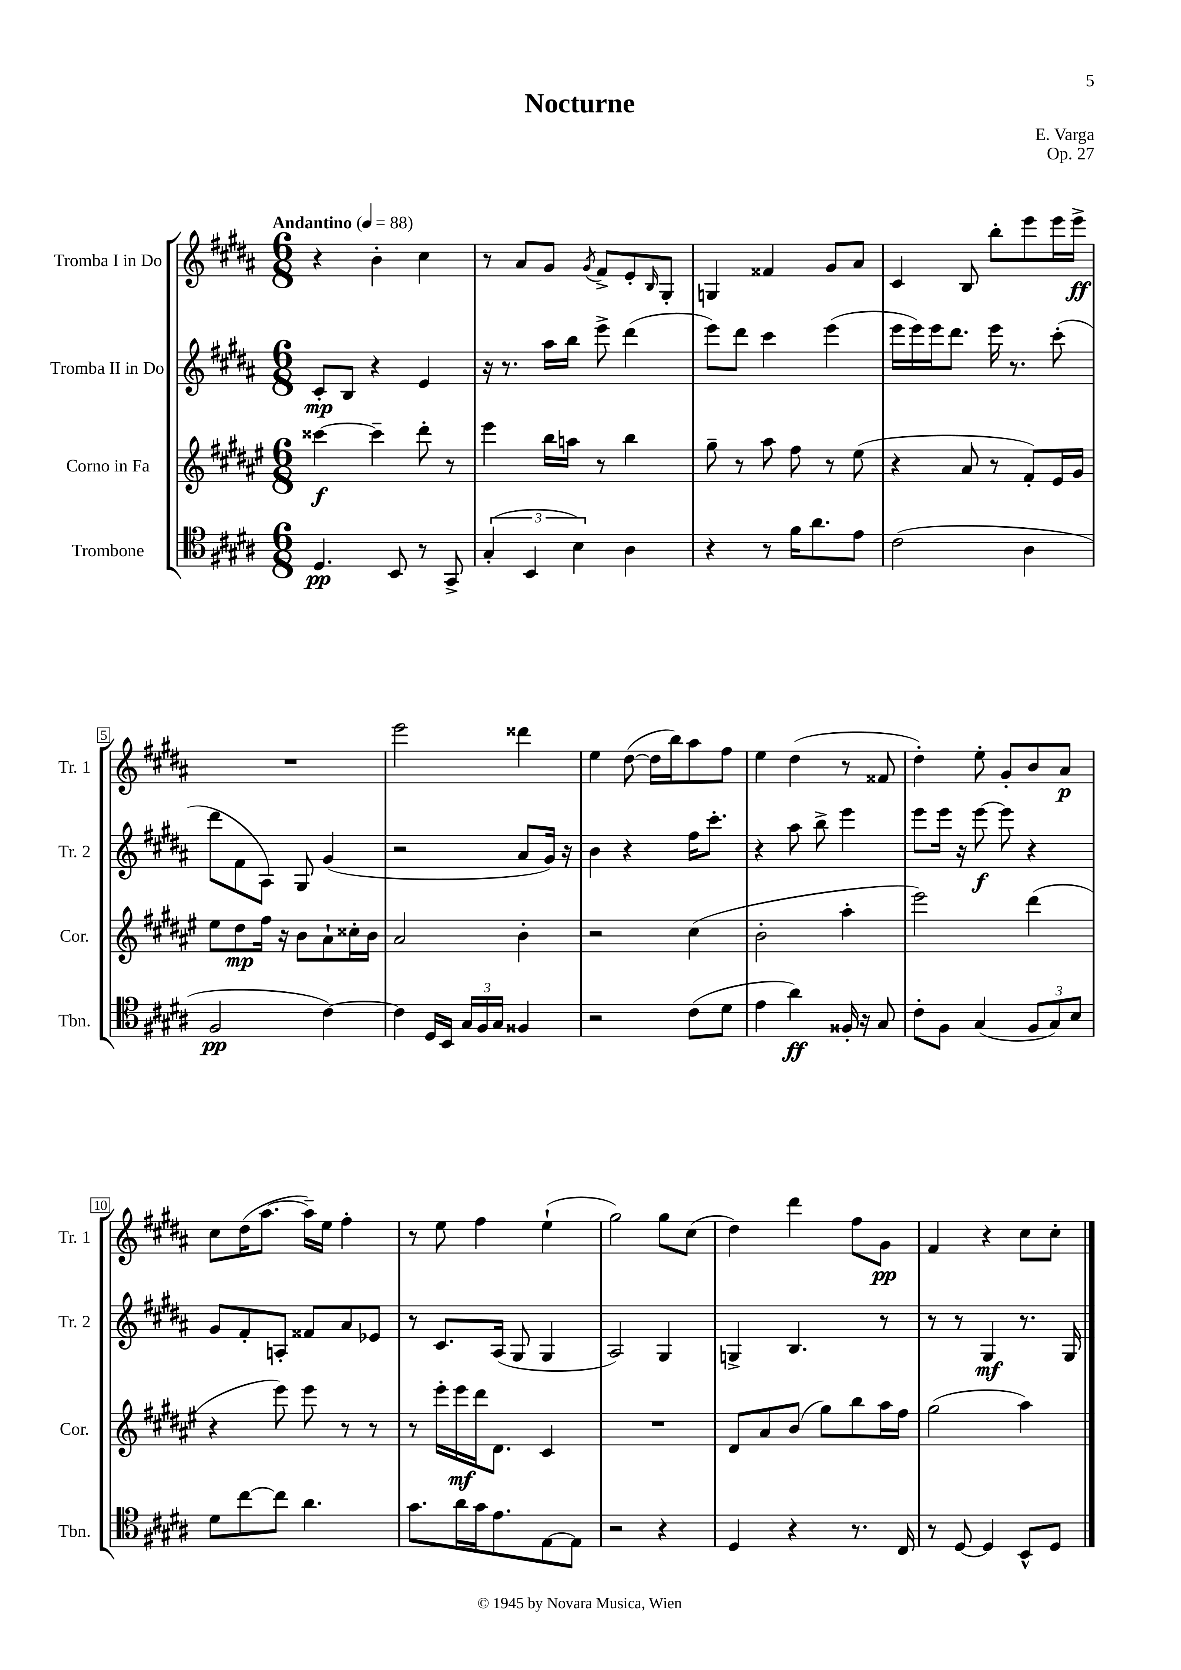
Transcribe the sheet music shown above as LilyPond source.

\header { title = "Nocturne" composer = "E. Varga" opus = "Op. 27" }
<<
\new StaffGroup <<
\new Staff = "s0" \with { instrumentName = "Tromba I in Do" shortInstrumentName = "Tr. 1" } {
    \clef treble \key b \major \numericTimeSignature \time 6/8 \tempo "Andantino" 4 = 88
    r4 b'4-. cis''4 |
    r8 ais'8 gis'8 \acciaccatura { gis'8 } fis'8-> e'8-. \grace { b16 } gis8-. |
    g4 fisis'4 gis'8 ais'8 |
    cis'4 b8 b''8-. e'''8 e'''16 e'''16->\ff |
    R2. |
    e'''2 disis'''4 |
    e''4 dis''8~( dis''16 b''16) ais''8 fis''8 |
    e''4 dis''4( r8 fisis'8 |
    dis''4-.) e''8-. gis'8-. b'8 ais'8\p |
    cis''8 dis''16( ais''8.~ ais''16--) e''16 fis''4-. |
    r8 e''8 fis''4 e''4-!( |
    gis''2) gis''8 cis''8( |
    dis''4) dis'''4 fis''8 gis'8\pp |
    fis'4 r4 cis''8 cis''8-. \bar "|." |
}
\new Staff = "s1" \with { instrumentName = "Tromba II in Do" shortInstrumentName = "Tr. 2" } {
    \clef treble \key b \major \numericTimeSignature \time 6/8
    cis'8-.\mp b8 r4 e'4 |
    r16 r8. ais''16 b''16 e'''8-> dis'''4( |
    e'''8) dis'''8 cis'''4 e'''4( |
    e'''16 e'''16) e'''16 dis'''8. e'''16 r8. cis'''8-.( |
    dis'''8 fis'8 ais8) gis8 gis'4( |
    r2 ais'8 gis'16) r16 |
    b'4 r4 fis''16 cis'''8.-. |
    r4 ais''8 b''8-> e'''4 |
    e'''8 e'''16 r16 e'''8~\f e'''8 r4 |
    gis'8 fis'8-. a8-. fisis'8 ais'8 ees'8 |
    r8 cis'8. ais16( gis8 gis4 |
    ais2) gis4 |
    g4-> b4. r8 |
    r8 r8 gis4\mf r8. gis16 \bar "|." |
}
\new Staff = "s2" \with { instrumentName = "Corno in Fa" shortInstrumentName = "Cor." } {
    \clef treble \key fis \major \numericTimeSignature \time 6/8
    cisis'''4~\f cisis'''4-- dis'''8-. r8 |
    eis'''4 b''16 a''16 r8 b''4 |
    gis''8-- r8 ais''8 fis''8 r8 eis''8( |
    r4 ais'8 r8 fis'8-.) eis'16 gis'16 |
    eis''8 dis''8\mp fis''16 r16 b'8 ais'8-! cisis''16-. b'16 |
    ais'2 b'4-. |
    r2 cis''4( |
    b'2-. ais''4-. |
    eis'''2) dis'''4( |
    r4 eis'''8) eis'''8 r8 r8 |
    r8 eis'''16-. eis'''16\mf dis'''16 dis'8. cis'4 |
    R2. |
    dis'8 ais'8 b'8( gis''8) b''8 ais''16 fis''16 |
    gis''2( ais''4) \bar "|." |
}
\new Staff = "s3" \with { instrumentName = "Trombone" shortInstrumentName = "Tbn." } {
    \clef tenor \key b \major \numericTimeSignature \time 6/8
    dis4.\pp b,8 r8 gis,8-> |
    \tuplet 3/2 { gis4-.( b,4 b4) } ais4 |
    r4 r8 fis'16 ais'8. e'8 |
    cis'2( ais4 |
    fis2\pp cis'4~) |
    cis'4 dis16 b,16 \tuplet 3/2 { gis16 fis16 gis16 } fisis4 |
    r2 cis'8( dis'8 |
    e'4 ais'4\ff) fisis16-. r16 gis8 |
    cis'8-. fis8 gis4( \tuplet 3/2 { fis8 gis8) b8 } |
    dis'8 cis''8~ cis''8 ais'4. |
    gis'8. ais'16 gis'16 e'8. e8~ e8 |
    r2 r4 |
    dis4 r4 r8. cis16 |
    r8 dis8~ dis4 b,8-^ dis8 \bar "|." |
}
>>
>>
\layout { \context { \Score \override BarNumber.stencil = #(make-stencil-boxer 0.1 0.3 ly:text-interface::print) } }
